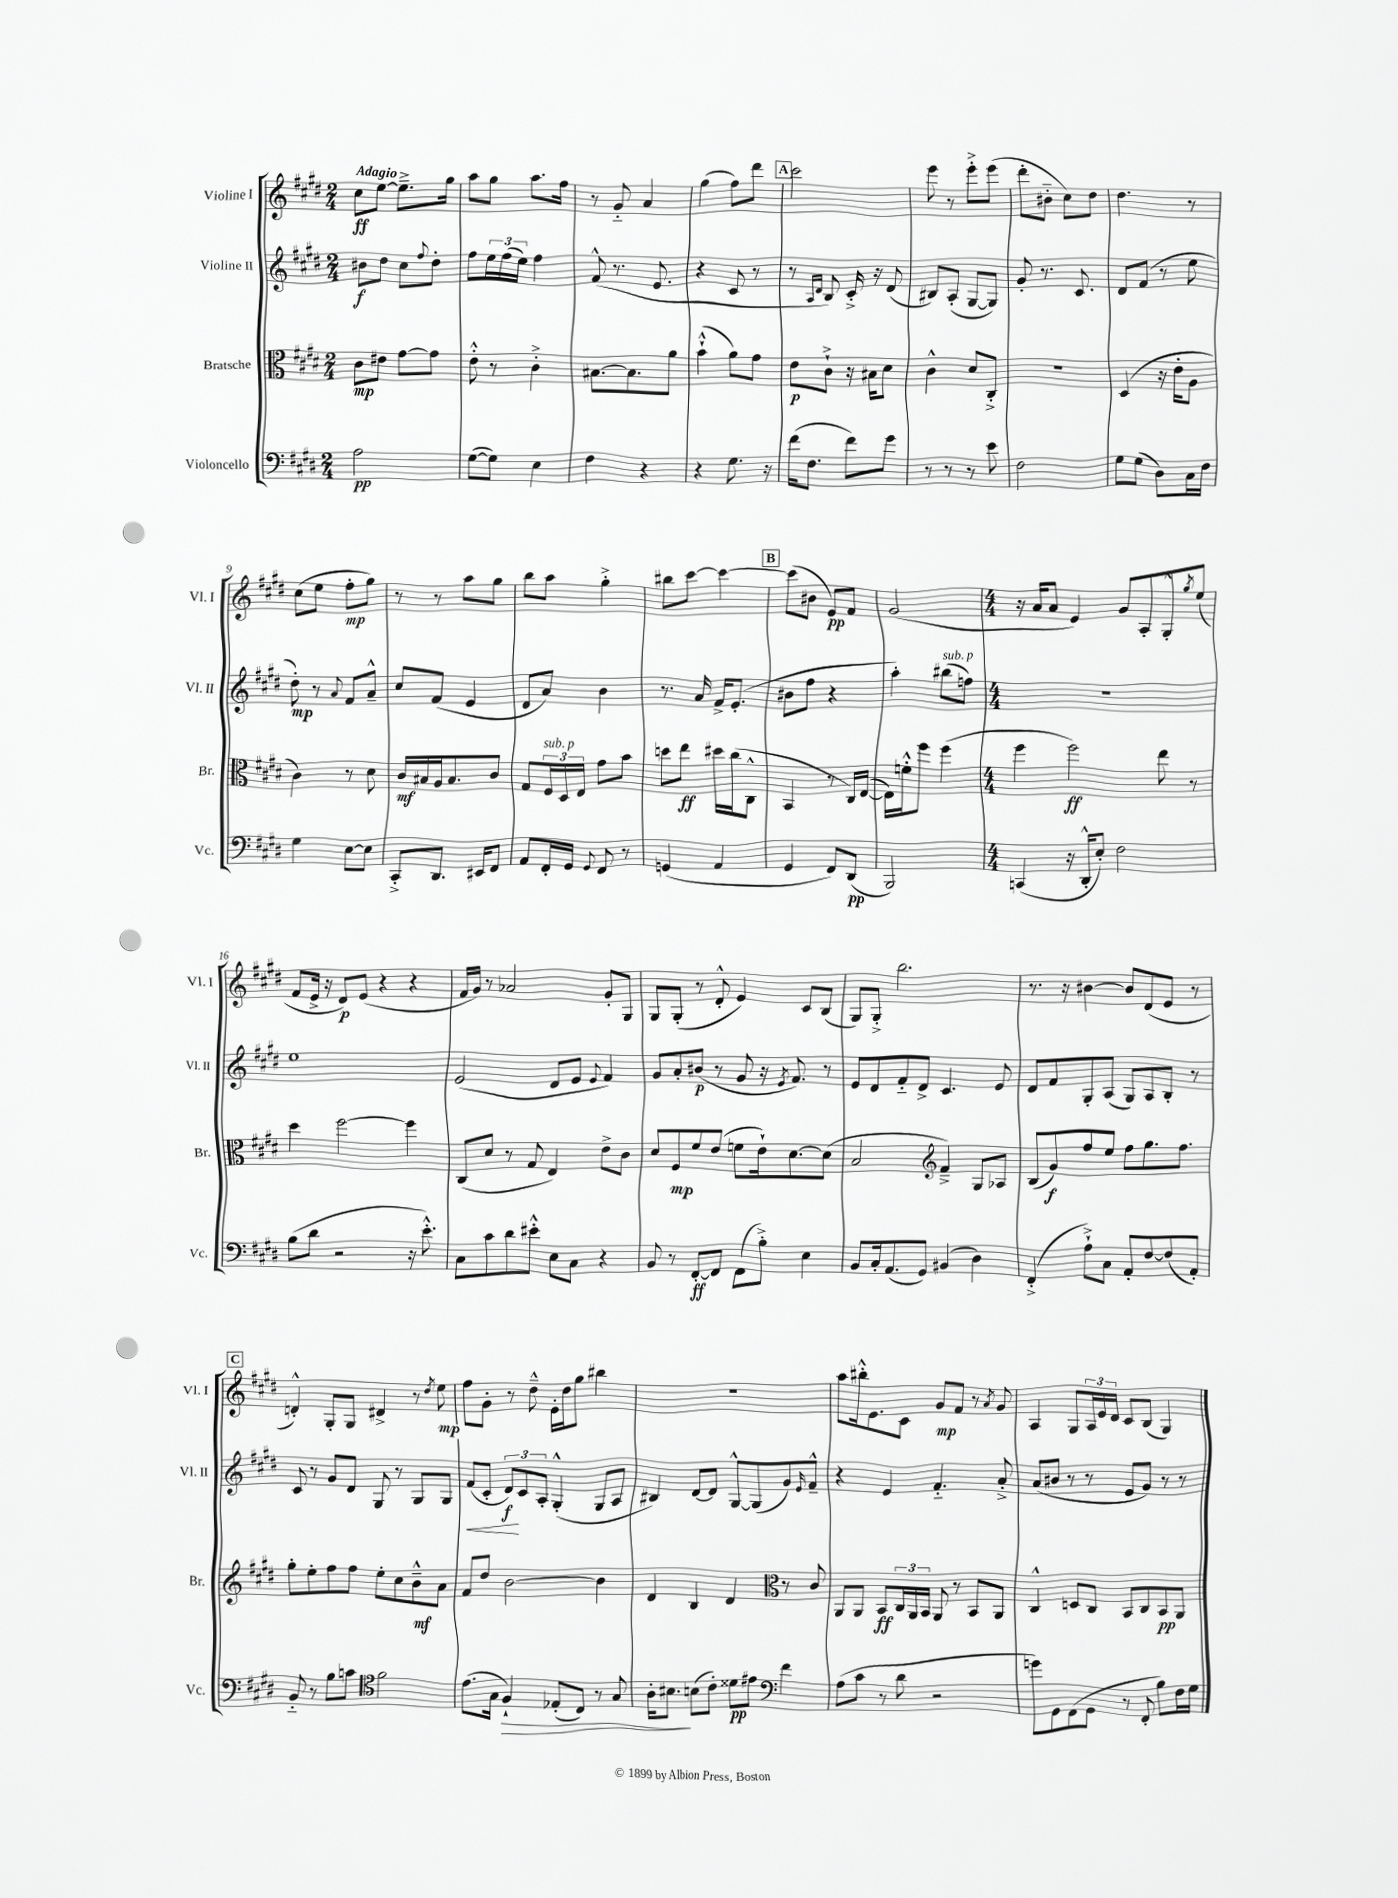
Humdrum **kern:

**kern	**dynam	**kern	**dynam	**kern	**dynam	**kern	**dynam
*part4	*part4	*part3	*part3	*part2	*part2	*part1	*part1
*staff4	*staff4	*staff3	*staff3	*staff2	*staff2	*staff1	*staff1
*I"Violoncello	*	*I"Bratsche	*	*I"Violine II	*	*I"Violine I	*
*I'Vc.	*	*I'Br.	*	*I'Vl. II	*	*I'Vl. I	*
*clefF4	*	*clefC3	*	*clefG2	*	*clefG2	*
*k[f#c#g#d#]	*	*k[f#c#g#d#]	*	*k[f#c#g#d#]	*	*k[f#c#g#d#]	*
*M2/4	*	*M2/4	*	*M2/4	*	*M2/4	*
=1	=1	=1	=1	=1	=1	=1	=1
!	!	!	!	!	!	!LO:TX:a:B:t=Adagio	!
2A\	pp	8c#\L	mp	8b#X\L	f	8cc#\L	ff
.	.	8e#X\J	.	8dd#\J	.	[8ee\J	.
.	.	[8g#\L	.	8cc#\L	.	8.ee~^\L]	.
.	.	.	.	8qqff#/	.	.	.
.	.	8g#\J]	.	8dd#'\J	.	.	.
.	.	.	.	.	.	16gg#\Jk	.
=2	=2	=2	=2	=2	=2	=2	=2
([8G#\L	.	8e'^^\	.	8ff#\L	.	8aa\L	.
8G#\J])	.	8r	.	24ee\L	.	8gg#\J	.
.	.	.	.	(24ff#\	.	.	.
.	.	.	.	24ee\JJ)	.	.	.
4E\	.	4c#'^\	.	4ff#\	.	8.aa\L	.
.	.	.	.	.	.	16ff#\Jk	.
=3	=3	=3	=3	=3	=3	=3	=3
4F#\	.	[8.B#X\L	.	(8f#^^/	.	8r	.
.	.	.	.	8.r	.	8g#/	.
.	.	8.B#\]	.	.	.	.	.
4r	.	.	.	.	.	4a/	.
.	.	.	.	8.e/	.	.	.
.	.	8a\J	.	.	.	.	.
=4	=4	=4	=4	=4	=4	=4	=4
4r	.	(4b`^^\	.	4r	.	(4gg#\	.
8.G#\	.	8a\L)	.	8c#/	.	8ff#\L)	.
.	.	8g#\J	.	8r	.	8ddd#\J	.
16r	.	.	.	.	.	.	.
!!LO:REH:place=s1:t=A
=5	=5	=5	=5	=5	=5	=5	=5
(16f#\KL	.	8e\L	p	8r	.	2ccc#\	.
8.F#\J	.	.	.	.	.	.	.
.	.	.	.	16qqA/LL	.	.	.
.	.	.	.	16qqd#/JJ	.	.	.
.	.	8c#`^\J	.	8B/)	.	.	.
8f#\L)	.	16r	.	16c#'^/	.	.	.
.	.	16B#X\KL	.	16r	.	.	.
8g#\J	.	8d#\J	.	(8d#/	.	.	.
=6	=6	=6	=6	=6	=6	=6	=6
8r	.	4c#^^\	.	8B#X/L)	.	8eee\	.
8r	.	.	.	(8A'/J	.	8r	.
8r	.	8d#/L	.	[8G#/L	.	8eee'^\L	.
8e\	.	8C#'^/J	.	8G#/J])	.	(8eee\J	.
=7	=7	=7	=7	=7	=7	=7	=7
2F#\	.	2r	.	8g#'/	.	8ddd#'\L	.
.	.	.	.	8.r	.	8b#X\J	.
.	.	.	.	.	.	8cc#\L)	.
.	.	.	.	8.c#/	.	.	.
.	.	.	.	.	.	8dd#\J	.
=8	=8	=8	=8	=8	=8	=8	=8
8G#\L	.	(4D#/	.	8d#/L	.	4.dd#\	.
(8G#\J	.	.	.	(8f#/J	.	.	.
8D#\L)	.	16r	.	8r	.	.	.
.	.	16e'\KL	.	.	.	.	.
16C#\L	.	8A\J	.	8ee\	.	8r	.
16F#\JJ	.	.	.	.	.	.	.
!!LO:LB:g=z
=9	=9	=9	=9	=9	=9	=9	=9
4G#\	.	4c#\)	.	8dd#'\)	mp	(8cc#\L	.
.	.	.	.	8r	.	8ee\J	.
.	.	.	.	8qqa/	.	.	.
[8E\L	.	8r	.	8f#/L	.	8ff#'\L	mp
8E\J]	.	8d#\	.	8a~^^/J	.	8gg#\J)	.
=10	=10	=10	=10	=10	=10	=10	=10
8CC#'^/L	.	16c#/LL	mf	8cc#/L	.	8r	.
.	.	16B#X/	.	.	.	.	.
8.DD#/J	.	16A/J	.	(8f#/J	.	8r	.
.	.	8.B#/	.	.	.	.	.
.	.	.	.	4e/	.	8aa\L	.
16EE#X/KL	.	.	.	.	.	.	.
8FF#/J	.	8c#/J	.	.	.	8gg#\J	.
=11	=11	=11	=11	=11	=11	=11	=11
8AA/L	.	8G#/L	.	8d#/L	.	8bb\L	.
!	!	!LO:TX:a:i:t=sub. p	!	!	!	!	!
16FF#'/L	.	24F#/L	.	8a/J)	.	8aa\J	.
.	.	24D#/	.	.	.	.	.
16GG#/JJ	.	.	.	.	.	.	.
.	.	24E/JJ	.	.	.	.	.
8qqGG#/	.	.	.	.	.	.	.
8FF#/	.	8g#\L	.	4b\	.	4gg#'^\	.
8r	.	8b\J	.	.	.	.	.
=12	=12	=12	=12	=12	=12	=12	=12
(4GGn/	.	8ddn\L	.	8.r	.	8bb#X\L	.
.	.	8ee\J	ff	.	.	[8ccc#\J	.
.	.	.	.	16a/	.	.	.
4AA/	.	16dd#X\LL	.	16f#^/KL	.	4ccc#\_	.
.	.	(16cc#\J	.	(8.e'/J	.	.	.
.	.	8C#^^\J	.	.	.	.	.
!!LO:REH:place=s1:t=B
=13	=13	=13	=13	=13	=13	=13	=13
4GG#/	.	4BB/	.	8b#X\L	.	(8ccc#\L]	.
.	.	.	.	8ff#\J	.	8b#X\J	.
8FF#/L)	.	8r	.	4r	.	8e/L)	pp
(8DD#/J	pp	16C#/LL)	.	.	.	8f#/J	.
.	.	([16E/JJ	.	.	.	.	.
=14	=14	=14	=14	=14	=14	=14	=14
2BBB/)	.	16E\LL])	.	4aa'\)	.	(2g#/	.
.	.	16fn'^^\J	.	.	.	.	.
.	.	8ff#\J	.	.	.	.	.
!	!	!	!	!LO:TX:a:i:t=sub. p	!	!	!
.	.	(4ff#\	.	(8bb#X\L	.	.	.
.	.	.	.	8ffn\J)	.	.	.
=15	=15	=15	=15	=15	=15	=15	=15
*M4/4	*	*M4/4	*	*M4/4	*	*M4/4	*
(4CCn/	.	4ff#\	.	1r	.	16r	.
.	.	.	.	.	.	16a/KL	.
.	.	.	.	.	.	8a/J	.
16r	.	2ff#\)	ff	.	.	4e/)	.
16DD#'^^/KL	.	.	.	.	.	.	.
8E'/J)	.	.	.	.	.	.	.
2F#\	.	.	.	.	.	8g#/L	.
.	.	.	.	.	.	8A'/	.
.	.	8ee\	.	.	.	8G#'^^/	.
.	.	.	.	.	.	8qgg#/	.
.	.	8r	.	.	.	(8ee/J	.
!!LO:LB:g=z
=16	=16	=16	=16	=16	=16	=16	=16
(8B\L	.	4dd#\	.	1ee	.	8f#/L	.
8d#\J	.	.	.	.	.	16e^/Jk	.
.	.	.	.	.	.	16r	.
2r	.	[2ff#\	.	.	.	8d#/L)	p
.	.	.	.	.	.	(8e/J	.
.	.	.	.	.	.	4r	.
16r	.	4ff#\]	.	.	.	4r	.
8.e'^^\)	.	.	.	.	.	.	.
=17	=17	=17	=17	=17	=17	=17	=17
8C#\L	.	(8C#/L	.	(2e/	.	16f#/LL	.
.	.	.	.	.	.	16g#/JJ)	.
8c#\	.	8d#/J	.	.	.	8r	.
8d#\	.	8r	.	.	.	2a-X/	.
8e#X'^^\J	.	8G#/	.	.	.	.	.
8E\L	.	4E/)	.	8d#/L	.	.	.
8C#\J	.	.	.	8e/J	.	.	.
.	.	.	.	8qqe/	.	.	.
4r	.	8e^\L	.	4f#/)	.	8g#'/L	.
.	.	8c#\J	.	.	.	8G#/J	.
=18	=18	=18	=18	=18	=18	=18	=18
8BB/	.	8d#/L	.	8g#/L	.	8G#/L	.
8r	.	8F#/	mp	8a'/	.	(8G#'/J	.
[8FF#'/L	ff	8f#/	.	(8b#X/J	p	8r	.
8FF#/J]	.	(8e/J	.	8r	.	8d#'^^/	.
(8FF#\L	.	8fn\L	.	8g#/	.	4e/)	.
8B'^\J)	.	16e`\k)	.	16r	.	.	.
.	.	.	.	8qe/	.	.	.
.	.	[8.d#\	.	8.f#/)	.	.	.
4E\	.	.	.	.	.	8c#/L	.
.	.	(8d#\J]	.	8r	.	(8B/J	.
=19	=19	=19	=19	=19	=19	=19	=19
8BB/L	.	2B/	.	8e/L	.	8G#/L)	.
16C#'/k	.	.	.	8d#/	.	8G#'^/J	.
(8.AA/	.	.	.	.	.	.	.
.	.	.	.	8f#/	.	2.bb\	.
8GG#/J)	.	.	.	8d#^/J	.	.	.
*	*	*clefG2	*	*	*	*	*
(4BB#X/	.	4f#~^/)	.	4.c#/	.	.	.
4D#\)	.	8G#/L	.	.	.	.	.
.	.	8A-X/J	.	8e/	.	.	.
=20	=20	=20	=20	=20	=20	=20	=20
(4FF#'^/	.	(8B/L	.	8d#/L	.	8.r	.
.	.	8g#/)	f	8f#/	.	.	.
.	.	.	.	.	.	16r	.
8A`^\L)	.	8ff#/	.	8G#'/	.	[4b#X\	.
8C#\J	.	8ee/J	.	(8A/J	.	.	.
8AA'/L	.	8ff#\L	.	8G#/L)	.	8b#/L]	.
[8F#/	.	8.gg#\	.	8A/	.	(8d#/	.
(8F#/]	.	.	.	8B'/J	.	8e/J	.
.	.	8.ff#\J	.	.	.	.	.
8AA'/J)	.	.	.	8r	.	8r	.
!!LO:LB:g=z
!!LO:REH:place=s1:t=C
=21	=21	=21	=21	=21	=21	=21	=21
8BB/	.	8gg#'\L	.	8c#/	.	4dn'^^/)	.
8r	.	8ee'\	.	8r	.	.	.
8B\L	.	8ff#\	.	8g#/L	.	8G#'/L	.
8cn\J	.	8ff#\J	.	8d#/J	.	8G#/J	.
*clefC4	*	*	*	*	*	*	*
2f#\	.	8ee'\L	.	8G#/	.	4d#X^/	.
.	.	8cc#\	.	8r	.	.	.
.	.	8b~^^\	mf	8G#/L	.	8r	.
.	.	.	.	.	.	8qdd#/	.
.	.	8a\J	.	8G#/J	.	8ee\	mp
=22	=22	=22	=22	=22	=22	=22	=22
!	!	!	!	!	!LO:HP:b	!	!
(8.e\L	.	8f#/L	.	(8f#/L	<	8ff#\L	.
.	.	8dd#/J	.	8c#'/J	.	8g#'\J	.
16G#\Jk	.	.	.	.	.	.	.
!	!LO:HP:b	!	!	!	!	!	!
4F#`/)	>	[2b\	.	12d#/L)	f	8r	.
.	.	.	.	12c#/	[	.	.
.	.	.	.	.	.	8dd#~^^\	.
.	.	.	.	12A'/J	.	.	.
(8E-X'/L	.	.	.	(4G#'^^/	.	16e'\LL	.
.	.	.	.	.	.	16dd#\J	.
8C#/J)	.	.	.	.	.	8gg#\J	.
8r	.	4b\]	.	8G#/L	.	4bb#X\	.
8G#/	.	.	.	8A/J	.	.	.
=23	=23	=23	=23	=23	=23	=23	=23
16A'\KL	.	4d#/	.	4B#X/)	.	1r	.
8.B#X\J	.	.	.	.	.	.	.
(8Bn\L	]	4B/	.	[8d#/L	.	.	.
8c#'\J)	.	.	.	8d#/J]	.	.	.
8d##X\L	pp	4d#/	.	[8G#^^/L	.	.	.
8e#X\J	.	.	.	(8G#/]	.	.	.
4f#\	.	8r	.	8g#/)	.	.	.
.	.	.	.	16qqe/	.	.	.
.	.	8c#/	.	8f#~^^/J	.	.	.
=24	=24	=24	=24	=24	=24	=24	=24
*clefF4	*	*clefC3	*	*	*	*	*
(8A\L	.	8AA/L	.	4r	.	8aa\L	.
8c#\J	.	8AA/J	.	.	.	16bb#X'^^\k	.
.	.	.	.	.	.	8.e\	.
8r	.	8BB/L	ff	4e/	.	.	.
8d#\	.	24C#/L	.	.	.	8c#\J	.
.	.	24AA/	.	.	.	.	.
.	.	24BB/JJ	.	.	.	.	.
2r	.	8AA/	.	4.f#/	.	8g#/L	mp
.	.	8r	.	.	.	8f#/J	.
.	.	8BB/L	.	.	.	8r	.
.	.	.	.	.	.	8qa/	.
.	.	8AA/J	.	8a'^/	.	8g#/	.
=25	=25	=25	=25	=25	=25	=25	=25
8gn\L)	.	4C#^^/	.	(8a/L	.	4A/	.
8GG#\	.	.	.	8b#X/J	.	.	.
(8FF#\	.	8Dn/L	.	8r	.	8G#/L	.
8GG#\J	.	8C#/J	.	8r	.	24A/L	.
.	.	.	.	.	.	24e/	.
.	.	.	.	.	.	24d#/JJ	.
8r	.	8BB/L	.	8e/L	.	8c#/L	.
8FF#'/	.	8C#/	.	8g#/J)	.	(8B/J	.
8B\L)	.	8BB/	pp	8r	.	4G#/)	.
16F#\L	.	8AA/J	.	8r	.	.	.
16G#\JJ	.	.	.	.	.	.	.
==	==	==	==	==	==	==	==
*-	*-	*-	*-	*-	*-	*-	*-
